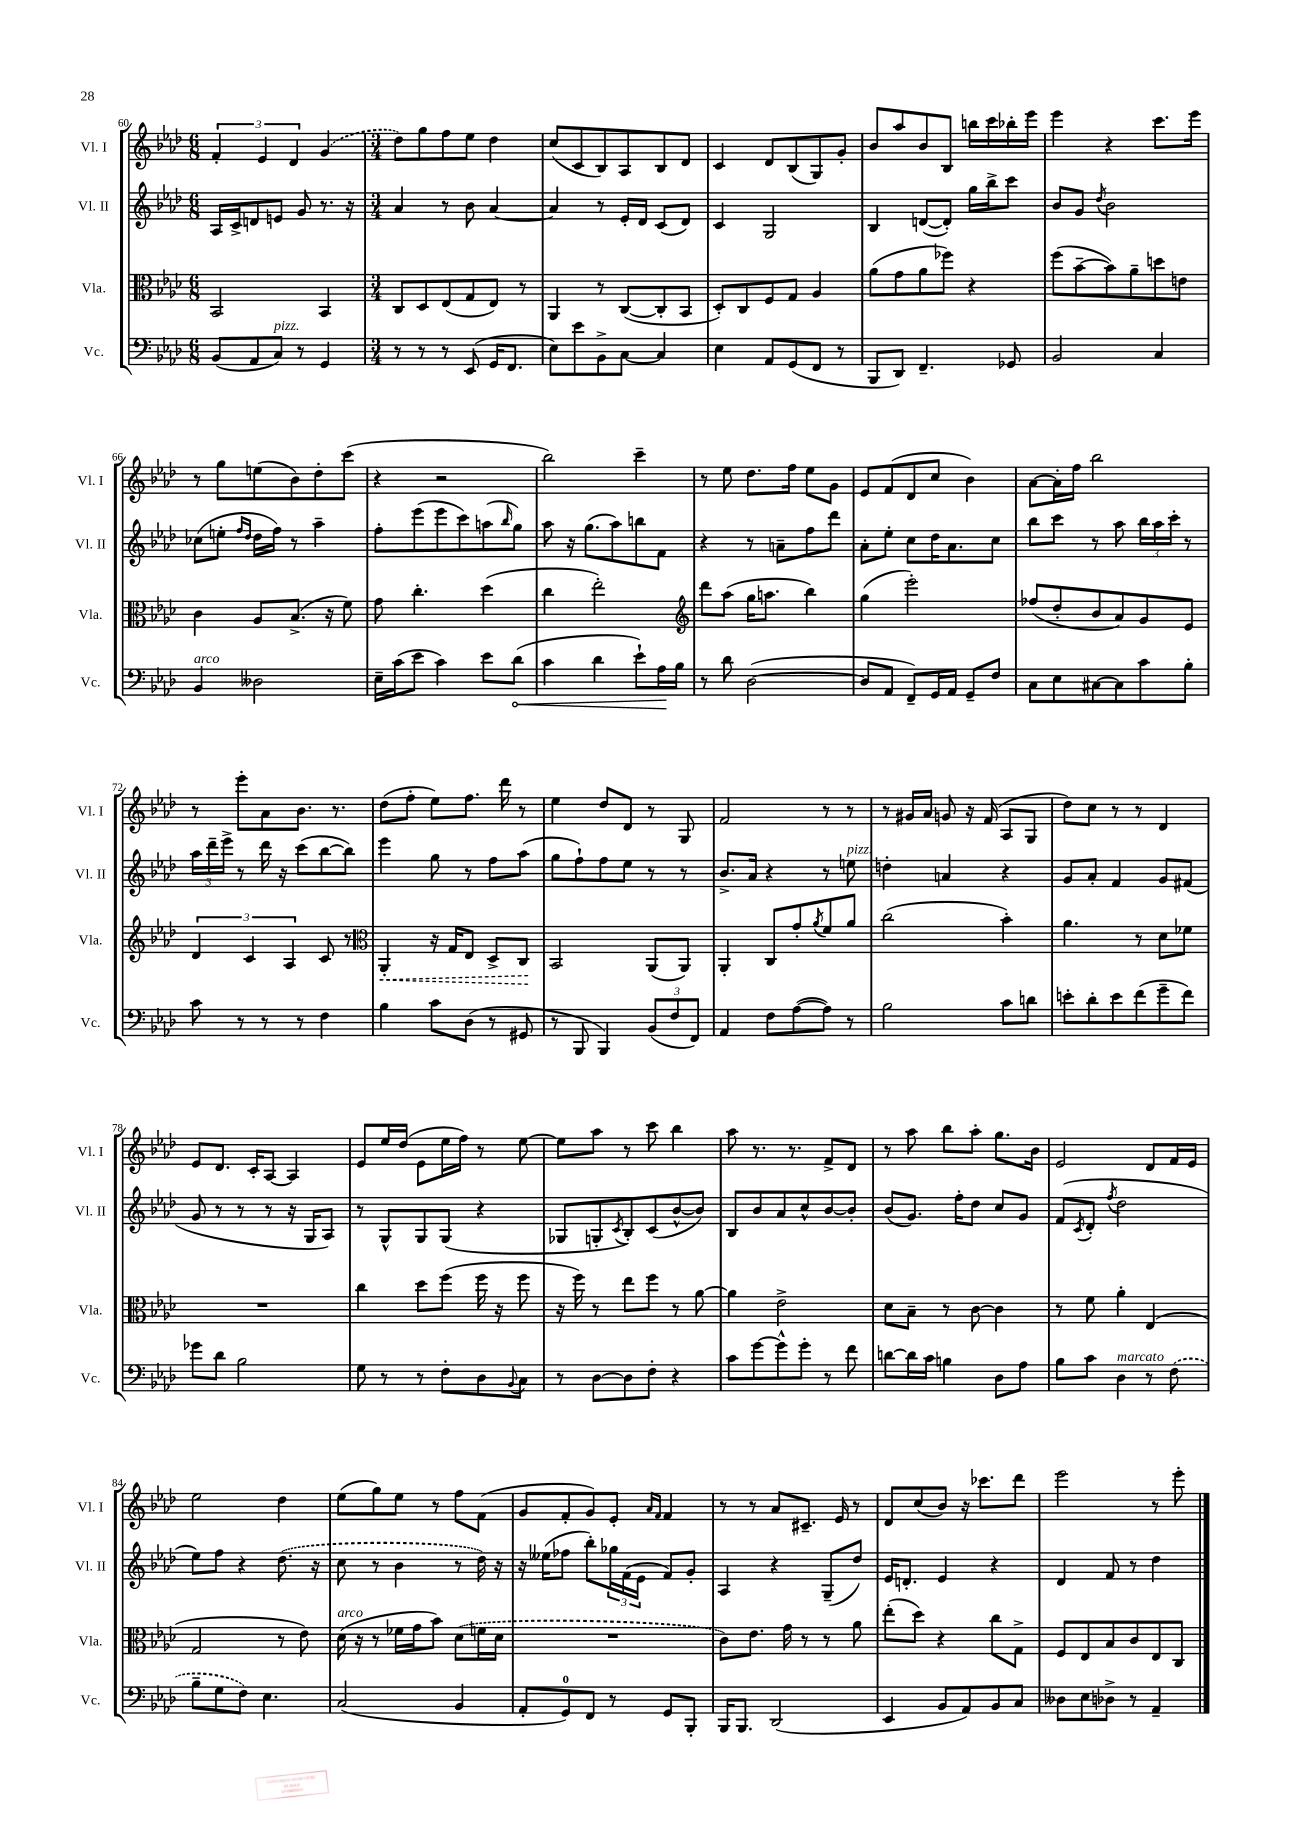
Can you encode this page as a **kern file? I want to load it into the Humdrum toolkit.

**kern	**kern	**kern	**kern
*staff4	*staff3	*staff2	*staff1
*clefF4	*clefC3	*clefG2	*clefG2
*k[b-e-a-d-]	*k[b-e-a-d-]	*k[b-e-a-d-]	*k[b-e-a-d-]
*M6/8	*M6/8	*M6/8	*M6/8
(8BB-	2BB-	16A-	6f'
.	.	16c^	.
8AA-	.	8d	.
.	.	.	6e-
8C)	.	8e	.
.	.	.	6d-
8r	.	8g	.
4GG	4BB-	8.r	(4g
.	.	16r	.
=	=	=	=
*M3/4	*M3/4	*M3/4	*M3/4
8r	8C	4a-	8dd-)
8r	8D-	.	8gg
8r	(8E-	8r	8ff
(8EE-	8G	8b-	8ee-
16GG	8E-)	[4a-	4dd-
8.FF	.	.	.
.	8r	.	.
=	=	=	=
8E-)	4AA-	4a-]	(8cc
8e-	.	.	8c
8BB-^	8r	8r	8B-)
[8C	([8C	16e-'	8A-
.	.	16d-	.
4C]	8C']	(8c	8B-
.	8BB-	8d-)	8d-
=	=	=	=
4E-	8D-')	4c	4c
.	8C	.	.
8AA-	8F	2G	8d-
(8GG	8G	.	(8B-
8FF	4A-	.	8G)
8r	.	.	8g'
=	=	=	=
8BBB-	(8a-	4B-	8b-
8DD-)	8g	.	8aa-
4.FF~	8a-	([8d	8b-
.	8ff-)	8d'])	8B-
.	4r	16gg	16bb
.	.	16bb-^	16ccc
8GG-	.	8ccc	16bb-'
.	.	.	16eee-
=	=	=	=
2BB-	(8ff	8b-	4eee-
.	[8b-~	8g	.
.	.	8qdd-	.
.	8b-])	2b-	4r
.	8a-~	.	.
4C	8dd	.	8.ccc
.	8e	.	.
.	.	.	16eee-
=	=	=	=
4BB-	4c	(8cc-	8r
.	.	8ee'	8gg
.	.	16qqff	.
.	.	16qqdd-	.
2D--	8A-	16dd-	(8ee
.	.	16ff)	.
.	(8.B-^	8r	8b-)
.	.	4aa-~	8dd-'
.	16r	.	.
.	8f)	.	(8ccc
=	=	=	=
16E-~	8g	8ff'	4r
(16c	.	.	.
8e-	4.cc'	(8eee-	.
4c)	.	8eee-	2r
.	.	8ccc)	.
8e-	(4dd-	(8aa	.
.	.	16qqbb-	.
(8d-	.	8gg)	.
=	=	=	=
4c	4cc	8aa-	2bb-)
.	.	16r	.
.	.	(8.gg	.
4d-	2ee-')	.	.
.	.	8aa-)	.
8e-`)	.	8bb	4ccc~
16A-	.	8f	.
16B-	.	.	.
=	=	=	=
*	*clefG2	*	*
8r	8ddd-	4r	8r
8d-	(8aa-	.	8ee-
([2D-	16gg	8r	8.dd-
.	8.aa	.	.
.	.	8a~	.
.	.	.	16ff
.	4bb-)	8ff	8ee-
.	.	8ddd-	8g
=	=	=	=
8D-]	(4gg	8a-'	8e-
8AA-	.	8ee-'	(8f
8FF~)	2eee-')	8cc	8d-
16GG	.	16dd-	8cc
16AA-	.	8.a-	.
8GG~	.	.	4b-)
8F	.	8cc	.
=	=	=	=
8C	(8ff-	8bb-	[8a-
8E-	8dd-'	8ccc	16a-']
.	.	.	16ff
[8C#	8b-	8r	2bb-
8C#]	8a-)	8aa-	.
8c	8g	24bb-	.
.	.	24aa-	.
.	.	24ccc'	.
8B-'	8e-	8r	.
=	=	=	=
8c	6d-	24aa-	8r
.	.	24ddd-~	.
.	.	24eee-^	.
8r	.	8r	8eee-'
.	6c	.	.
8r	.	16ddd-	8a-
.	.	16r	.
.	6A-	.	.
8r	.	(8ccc	8.b-
4F	8c	[8bb-	.
.	.	.	8.r
.	8r	8bb-])	.
=	=	=	=
*	*clefC3	*	*
4B-	4AA-'	4eee-	(8dd-
.	.	.	8ff'
8c	16r	8gg	8ee-)
.	16G	.	.
(8D-	8E-	8r	8.ff
8r	8D-^	8ff	.
.	.	.	16ddd-
8GG#	8C	(8aa-	8r
=	=	=	=
8r	2BB-	8gg	4ee-
8BBB-	.	8ff`)	.
4BBB-)	.	8ff	8dd-
.	.	8ee-	8d-
(12BB-	(8AA-	8r	8r
12F	.	.	.
.	8AA-)	8r	8G
12FF)	.	.	.
=	=	=	=
4AA-	4AA-'	8.b-^	2f
.	.	16a-	.
8F	8C	4r	.
([8A-	8g'	.	.
.	8qa-	.	.
8A-])	8f	8r	8r
8r	8a-	8ee	8r
=	=	=	=
2B-	(2cc	4dd'	8r
.	.	.	16g#
.	.	.	16a-
.	.	4a	8g
.	.	.	16r
.	.	.	(16f
8c	4b-')	4r	8A-
8d	.	.	8G
=	=	=	=
8e'	4.a-	8g	8dd-)
8d-'	.	8a-'	8cc
8e	.	4f	8r
(8f	8r	.	8r
8g~	8d-	8g	4d-
8f)	8f-	(8f#	.
=	=	=	=
8g-	2.r	8g	8e-
8d-	.	8r	8.d-
2B-	.	8r	.
.	.	.	16c'
.	.	8r	[8A-
.	.	16r	4A-]
.	.	16G	.
.	.	8A-)	.
=	=	=	=
8G	4cc	8r	8e-
8r	.	8G^^	16ee-
.	.	.	(16dd-
8r	8dd-	8G	8e-
8F'	(8ff	(8G	16ee-
.	.	.	16ff)
8D-	16ff	4r	8r
.	16r	.	.
8qqBB-	.	.	.
8C	8ff	.	[8ee-
=	=	=	=
8r	16r	8G-	8ee-]
.	16ff)	.	.
[8D-	8r	8G'	8aa-
.	.	8qc	.
8D-]	8ee-	8B-')	8r
8F'	8ff	(8c	8ccc
4r	8r	[8b-^^	4bb-
.	[8a-	8b-])	.
=	=	=	=
8c	4a-]	8B-	8aa-
[8g	.	8b-	8.r
8g^^]	2e-^	8a-	.
.	.	.	8.r
8g'	.	8cc^^	.
8r	.	[8b-	8f^
8f	.	8b-']	8d-
=	=	=	=
[8d	8d-	(8b-	8r
16d]	8B-~	8.g)	8aa-
16c	.	.	.
4B	8r	.	8bb-
.	.	16ff'	.
.	[8c	8dd-	8aa-'
8D-	4c]	8cc	8.gg
8A-	.	8g	.
.	.	.	16b-
=	=	=	=
8B-	8r	(8f	2e-
.	.	8qc	.
8c	8f	8d-'	.
.	.	8qff	.
4D-	4a-'	2dd-	.
8r	(4E-	.	8d-
(8F	.	.	16f
.	.	.	16e-
=	=	=	=
8B-~	2G	8ee-)	2ee-
8G	.	8ff	.
8F)	.	4r	.
4.E-	.	.	.
.	8r	(8.dd-	4dd-
.	8e-)	.	.
.	.	16r	.
=	=	=	=
(2C	(16d-	8cc	(8ee-
.	16r	.	.
.	8r	8r	8gg)
.	16f-	4b-	8ee-
.	16g	.	.
.	8b-)	.	8r
4BB-	(8d-	8r	8ff
.	16f	16dd-)	(8f
.	16d-	16r	.
=	=	=	=
8AA-'	2.r	16r	8g
.	.	(16ee--	.
8GG)	.	8ff-	8f'
8FF	.	8bb-')	8g)
8r	.	24gg-	8e-'
.	.	(24f	.
.	.	24e-	.
.	.	.	16qqa-
.	.	.	16qqf
8GG	.	8f)	4f
8BBB-'	.	8g'	.
=	=	=	=
16BBB-	8c)	4A-	8r
8.BBB-	.	.	.
.	8.e-	.	8r
(2DD-	.	4r	8a-
.	16g	.	.
.	8r	.	8.c#~
.	8r	(8G~	.
.	.	.	16e-
.	8a-	8dd-)	8r
=	=	=	=
4EE-	(8ee-'	16e-	8d-
.	.	8.d'	.
.	8dd-)	.	(8cc
8BB-	4r	4e-	8b-)
8AA-)	.	.	16r
.	.	.	8.ccc-
8BB-	8cc	4r	.
8C	8G^	.	8ddd-
=	=	=	=
8D--	8F	4d-	2eee-
8E-	8E-	.	.
8D-^	8B-	8f	.
8r	8c	8r	.
4AA-~	8E-	4dd-	8r
.	8C	.	8eee-'
==	==	==	==
*-	*-	*-	*-
